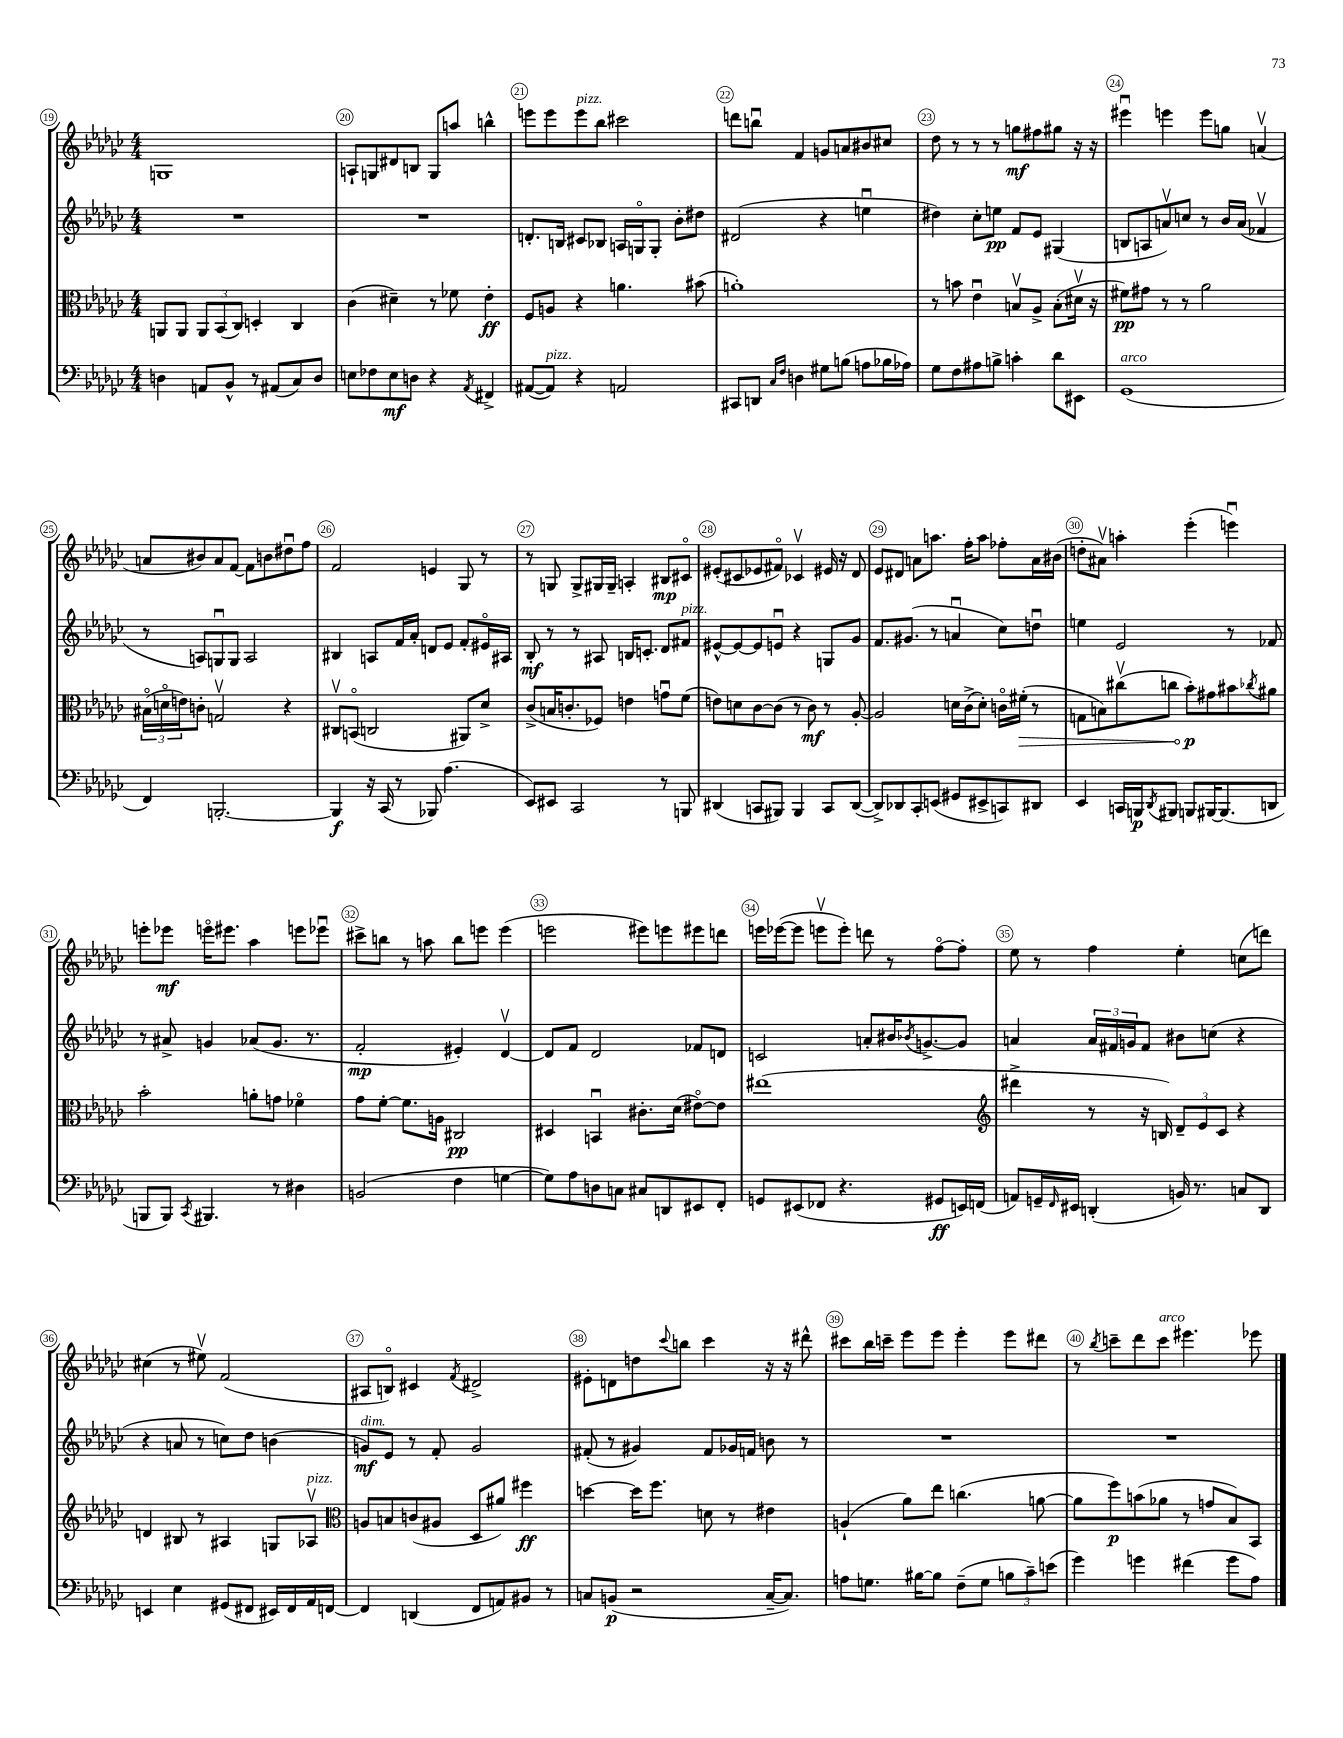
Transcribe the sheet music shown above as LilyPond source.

<<
\new StaffGroup <<
\new Staff = "s0" {
    \clef treble \key ges \major \numericTimeSignature \time 4/4
    g1 |
    a8-! g8 dis'8 b8 g8 a''8 b''4-^ |
    e'''8 e'''8 e'''8^\markup { \italic "pizz." } bes''8 cis'''2 |
    d'''8 b''8\downbow f'4 g'8 a'8 bis'8 cis''8 |
    des''8 r8 r8 r8 g''8\mf fis''8 gis''8 r16 r16 |
    eis'''4\downbow e'''4 e'''8 g''8 a'4\upbow( |
    a'8 bis'8) a'8 f'8~ f'8 b'8 dis''8\downbow f''8 |
    f'2 e'4 ges8 r8 |
    r8 g8 g8-> gis16 gis16-- a4-. bis8\mp cis'8\flageolet |
    eis'8-.( cis'8 ees'8 fis'8\flageolet) ces'4\upbow eis'16 r16 des'8 |
    ees'8 dis'8 a'8 a''8. f''16-. a''8 fes''8-. a'16 bis'16( |
    d''8-. ais'8\upbow) a''4-. ees'''4-.( e'''4\downbow) |
    e'''8-. ees'''8\mf e'''16\flageolet eis'''8. aes''4 e'''8 ees'''8\downbow |
    cis'''8-> b''8 r8 a''8 b''8 e'''8 e'''4( |
    e'''2 eis'''8) e'''8 eis'''8 d'''8 |
    e'''16 ees'''16~( ees'''8 e'''8\upbow e'''8-.) d'''8 r8 f''8~\flageolet f''8-. |
    ees''8 r8 f''4 ees''4-. c''8( d'''8) |
    cis''4( r8 eis''8\upbow) f'2( |
    ais8 b8\flageolet) cis'4 \acciaccatura { f'8 } dis'2-> |
    eis'8-. d'8 d''8 \appoggiatura { ces'''8 } b''8 ces'''4 r16 r16 dis'''8-^ |
    cis'''8 bes''16 c'''16-- ees'''8 ees'''8 ees'''4-. ees'''8 dis'''8 |
    r8 \acciaccatura { bes''8 } c'''8-- des'''8 c'''8^\markup { \italic "arco" } eis'''4. ees'''8 \bar "|." |
}
\new Staff = "s1" {
    \clef treble \key ges \major \numericTimeSignature \time 4/4
    R1 |
    R1 |
    d'8.-. b16 cis'8 bes8 a16 g16\flageolet g8-. bes'8-. dis''8 |
    dis'2( r4 e''4\downbow |
    dis''4) ces''8-. e''8\pp f'8 ees'8 gis4( |
    b8 a8 a'8\upbow) c''8 r8 bes'16 a'16( fes'4\upbow |
    r8 a8) g8\downbow g8 a2 |
    bis4 a8 f'16 aes'16-. d'8 ees'8 f'8-. eis'16\flageolet ais16 |
    bes8-.\mf r8 r8 ais8 b16 c'8.-. des'8 fis'8^\markup { \italic "pizz." } |
    eis'8~-^ eis'8~ eis'8 e'8\downbow r4 g8 ges'8 |
    f'8. gis'8.( r8 a'4\downbow ces''8) d''8\downbow |
    e''4 ees'2 r8 fes'8 |
    r8 ais'8-> g'4 aes'8( g'8. r8. |
    f'2-.\mp eis'4-.) des'4~\upbow |
    des'8 f'8 des'2 fes'8 d'8 |
    c'2 a'8-. bis'16 \acciaccatura { bes'8 } g'8.~-> g'8 |
    a'4 \tuplet 3/2 { a'16 fis'16 g'16 } fis'8 bis'8 c''8( r4 |
    r4 a'8 r8 c''8) des''8 b'4( |
    g'8\mf^\markup { \italic "dim." }) ees'8 r8 f'8-. g'2 |
    fis'8-.( r8 gis'4) fis'8 ges'16 f'16 b'8 r8 |
    R1 |
    R1 \bar "|." |
}
\new Staff = "s2" {
    \clef alto \key ges \major \numericTimeSignature \time 4/4
    a,8 a,8 \tuplet 3/2 { a,8 bes,8( ces8) } d4-. ces4 |
    ces'4( dis'4--) r8 fes'8 ees'4-.\ff |
    f8 a8 r4 a'4. bis'8( |
    a'1-.) |
    r8 b'8 ees'4\downbow b8\upbow aes8-> b8-.( dis'16\upbow r16 |
    fis'8\pp) gis'8 r8 r8 aes'2 |
    \tuplet 3/2 { bis16\flageolet( d'16\flageolet e'16) } c'8-. g2\upbow r4 |
    cis8\upbow b,8\flageolet( c2 ais,8) des'8-> |
    ces'8->( b16 c'8.-. fes8) e'4 g'8\downbow f'8( |
    e'8) d'8 ces'8~ ces'8( r8 ces'8\mf) r8 aes8~-. |
    aes2 d'16 ces'16->( d'8-.) c'16\flageolet \once \override Hairpin.circled-tip = ##t fis'16-.\>( r8 |
    g8 b8) cis''8\upbow( c''8 bes'8-.\p\!) gis'8 bis'8 \acciaccatura { ces''8 } ais'8 |
    bes'2-. a'8-. g'8 fes'4\flageolet |
    ges'8 f'8~-. f'8. a16 cis2\pp |
    dis4 b,4\downbow cis'8.-. des'16( eis'8~\flageolet) eis'8 |
    eis''1( |
    \clef treble dis'''4-> r8 r16 b16) \tuplet 3/2 { des'8-- ees'8 ces'8 } r4 |
    d'4 bis8 r8 ais4 g8 aes8\upbow^\markup { \italic "pizz." } |
    \clef alto a8 b8 c'8( ais8 des8 ais'8) fis''4\ff |
    d''4~ d''16 f''8. d'8 r8 eis'4 |
    a4-!( aes'8) ees''8 c''4.( a'8~ |
    a'8 f''8\p) b'8( aes'8 r8 g'8 bes8) bes,8 \bar "|." |
}
\new Staff = "s3" {
    \clef bass \key ges \major \numericTimeSignature \time 4/4
    d4 a,8 bes,8-^ r8 ais,8( ces8) d8 |
    e8 fes8 e8\mf d8 r4 \acciaccatura { aes,8 } fis,4-> |
    ais,8~( ais,8^\markup { \italic "pizz." }) r4 a,2 |
    cis,8 d,8 \grace { ces16 f16 } d4 gis8 b8( a8 bes16 aes16) |
    ges8 f8 ais8 b8-> c'4-. des'8 eis,8 |
    ges,1^\markup { \italic "arco" }( |
    f,4) b,,2.~-. |
    b,,4\f r16 ces,16( r8 bes,,8) aes4.( |
    ees,8) eis,8 ces,2 r8 b,,8 |
    dis,4( c,8 bis,,8) bis,,4 c,8 dis,8~( |
    dis,8->) des,8 ces,8-. e,8( gis,8 eis,8-> c,8) dis,8 |
    ees,4 c,16 b,,16\p \acciaccatura { des,8 } bis,,8 b,,8 bis,,16~ bis,,8.( d,8 |
    b,,8 b,,8) \acciaccatura { ces,8 } bis,,4. r8 dis4 |
    b,2( f4 g4~ |
    g8) aes8 d8 c8 cis8 d,8 eis,8 f,8-. |
    g,8 eis,8( fes,8 r4. gis,8\ff e,16) f,16( |
    a,8) g,16-- \grace { f,16 } eis,16 d,4-.( b,16) r8. c8 d,8 |
    e,4 ees4 gis,8( fis,8 eis,16) fis,16 aes,16 f,16~ |
    f,4 d,4( f,8 a,8) bis,8 r8 |
    c8 b,8\p( r2 c16~-- c8.) |
    a8 g8. bis16~ bis8 f8--( g8 \tuplet 3/2 { b8 ces'8--) e'8( } |
    ges'4) g'4 fis'4( g'8 aes8) \bar "|." |
}
>>
>>
\layout { \context { \Score currentBarNumber = #19 \override BarNumber.break-visibility = ##(#f #t #t) barNumberVisibility = #all-bar-numbers-visible \override BarNumber.stencil = #(make-stencil-circler 0.1 0.3 ly:text-interface::print) } }
